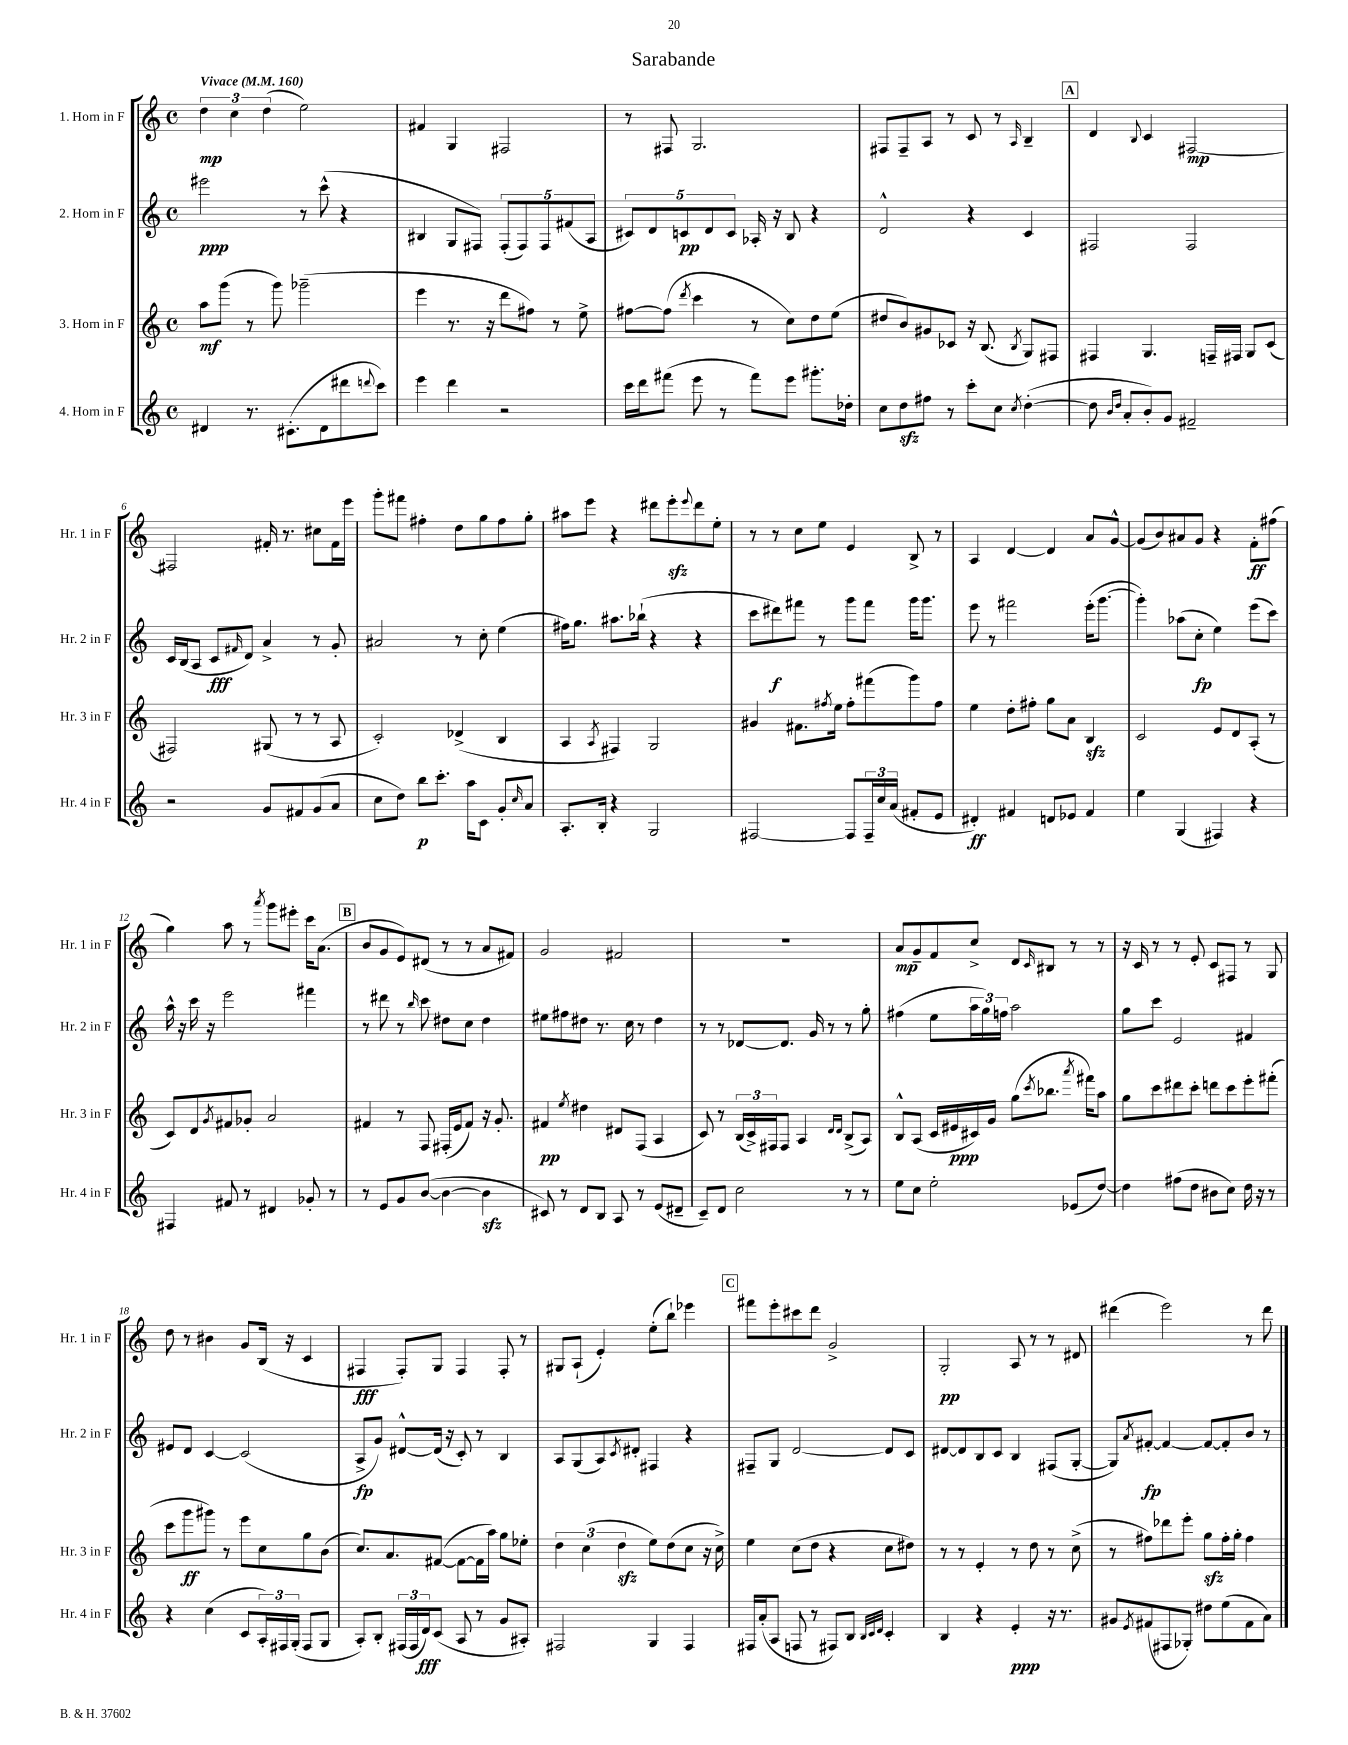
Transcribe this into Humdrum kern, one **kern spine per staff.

**kern	**kern	**kern	**kern
*staff4	*staff3	*staff2	*staff1
*clefG2	*clefG2	*clefG2	*clefG2
*k[]	*k[]	*k[]	*k[]
*M4/4	*M4/4	*M4/4	*M4/4
*met(c)	*met(c)	*met(c)	*met(c)
*MM160	*MM160	*MM160	*MM160
4d#	8aa	2eee#	6dd
.	(8ggg	.	.
.	.	.	6cc
8.r	8r	.	.
.	.	.	(6dd
.	8ggg)	.	.
(8.c#'	.	.	.
.	(2ggg-~	8r	2ee)
8d#	.	(8ccc^^	.
8ddd#	.	4r	.
8qqddd	.	.	.
8ccc)	.	.	.
=	=	=	=
4eee	4eee	4B#	4f#
4ddd	8.r	8G	4G
.	.	8F#)	.
.	16r	.	.
2r	8ddd	(10F#'	2F#
.	.	10F#)	.
.	8ff#)	.	.
.	.	10F#	.
.	8r	.	.
.	.	(10f#	.
.	8ee^	.	.
.	.	10A	.
=	=	=	=
16ccc	[8ff#	10c#)	8r
16ddd	.	.	.
.	.	10d	.
(8fff#	(8ff#]	.	8F#
.	.	10c	.
.	8qddd	.	.
8eee	4ccc	.	2.G
.	.	10d	.
8r	.	.	.
.	.	10c	.
8fff#)	8r	16A-'	.
.	.	16r	.
8eee	8cc)	8B	.
8.ggg#'	8dd	4r	.
.	(8ee	.	.
16dd-'	.	.	.
=	=	=	=
8cc	8dd#	2d^^	8F#
8dd	8b)	.	8F#~
8ff#	8g#	.	8A
8r	8c-	.	8r
8ccc'	16r	4r	8c
.	(8.B	.	.
8cc	.	.	8r
8qcc	8qB	.	16qqA
([4dd'	8G)	4c	4B~
.	8F#	.	.
=	=	=	=
8dd]	4F#	2F#	4d
16qqb	.	.	.
16qqdd	.	.	.
8a'	.	.	.
.	.	.	8qqB
8b')	4.G	.	4c
8g	.	.	.
2f#~	.	2F#	[2F#
.	16F~	.	.
.	16F#	.	.
.	8G	.	.
.	(8c	.	.
=	=	=	=
2r	2F#)	16c	2F#]
.	.	(16B	.
.	.	8A	.
.	.	8c	.
.	.	16qqf#	.
.	.	8d)	.
8g	(8G#	4a^	16f#'
.	.	.	8.r
8f#	8r	.	.
(8g	8r	8r	8cc#
8a	8A	8g'	16f#
.	.	.	16eee
=	=	=	=
8cc	2c')	2a#	8ggg'
8dd)	.	.	8fff#
8bb	.	.	4ff#'
8.ccc'	.	.	.
.	(4d-^	8r	8dd
16aa	.	.	.
8c	.	8cc'	8gg
8g'	4B	(4ee	8ff#
16qqcc	.	.	.
8a	.	.	8gg'
=	=	=	=
8.A'	4A	16ff#)	8aa#
.	.	8.gg	.
.	.	.	8eee
16B'	.	.	.
.	8qA	.	.
4r	4F#)	8.aa#	4r
.	.	(16bb-`	.
2G	2G	4r	8ddd#
.	.	.	8eee'
.	.	.	8qqeee
.	.	4r	8ddd#
.	.	.	8ee'
=	=	=	=
[2F#	4g#	8ccc	8r
.	.	8ddd#)	8r
.	8.f#	8fff#	8cc
.	.	8r	8ee
.	8qff#	.	.
.	16ee	.	.
8F#]	8ff#'	8ggg	4e
24F#~	(8fff#	8fff#	.
24cc	.	.	.
(24a	.	.	.
8f#'	8ggg)	16ggg	8B^
.	.	8.ggg	.
8e	8ff#	.	8r
=	=	=	=
4d#')	4ee	8eee	4A
.	.	8r	.
4f#	8dd'	2fff#	[4d
.	8ff#'	.	.
8d	8gg	.	4d]
8e-	8a	.	.
4f#	4B	(16eee'	8a
.	.	[8.ggg	.
.	.	.	[8g^^
=	=	=	=
4ee	2c	4ggg'])	(8g]
.	.	.	8b)
(4G	.	(8aa-	8a#
.	.	8cc'	8g
4F#)	8e	4ee)	4r
.	8d	.	.
4r	(8A'	(8eee	8f'
.	8r	8ccc)	(8ff#
=	=	=	=
4F#	8c)	16aa^^	4gg)
.	.	16r	.
.	8d	16ccc	.
.	.	16r	.
.	8qg	.	.
8f#	8f#	2eee	8aa
8r	8g-'	.	8r
.	.	.	8qaaa
4d#	2a	.	8ggg
.	.	.	8eee#'
8g-'	.	4fff#	16ccc
.	.	.	(8.a
8r	.	.	.
=	=	=	=
8r	4f#	8r	8b
8e	.	8ddd#	8g
8g	8r	8r	8e)
.	.	16qqbb	.
([8b	8F	8ccc	(8d#
4b_	(16F#'	8dd#	8r
.	16e	.	.
.	8f#)	8cc	8r
4b]	16r	4dd#	8a
.	8.g'	.	.
.	.	.	8f#)
=	=	=	=
8c#)	4f#	8ee#	2g
8r	.	8ff#	.
.	8qee	.	.
8d	4dd#	8dd#	.
8B	.	8.r	.
8A	8d#	.	2f#
.	.	16cc	.
8r	(8F	8r	.
(8e	4A	4dd#	.
8d#~	.	.	.
=	=	=	=
8c~)	8c)	8r	1r
8d	8r	8r	.
2cc	(24B	[8d-	.
.	24c^)	.	.
.	24F#	.	.
.	8F#	8.d-]	.
.	4A	.	.
.	.	16g	.
.	.	8r	.
.	16qqd	.	.
.	16qqd	.	.
8r	(8B^	8r	.
8r	8A)	8gg'	.
=	=	=	=
8ee	8B^^	(4ff#	8a
8cc	(8A	.	8g~
2ee'	16c	8ee	8f
.	16e#	.	.
.	16c#)	24aa	8cc^
.	.	24gg)	.
.	16g	.	.
.	.	24ff	.
.	(8gg	2aa	8d
.	8qccc	.	16qqc
.	8.bb-	.	8B#
(8e-	.	.	8r
.	8qaaa	.	.
.	16fff#)	.	.
[8dd)	8aa	.	8r
=	=	=	=
4dd]	8gg	8gg	16r
.	.	.	16c
.	8ccc	8ccc	8r
(8ff#	8ddd#	2e	8r
8dd	8ccc'	.	8e'
8b#	8ddd	.	8c
8cc)	8ccc	.	8F#
16dd	8eee'	4f#	8r
16r	.	.	.
8r	(8fff#'	.	8G
=	=	=	=
4r	8ccc	8e#	8dd
.	8ggg	8d	8r
(4cc	8ggg#)	[4c	4b#
.	8r	.	.
8c	8eee	(2c]	8g
24A')	8cc	.	(16B
24F#	.	.	.
.	.	.	16r
(24G'	.	.	.
8F#	8gg	.	4c
8G	(8b	.	.
=	=	=	=
8A')	8.cc)	8A^	4F#
8B'	.	8g)	.
.	8.a	.	.
(24F#	.	[8d#^^	8F#')
24F#	.	.	.
24d)	.	.	.
(8c	([8f#	(16d#]	8G
.	.	16r	.
8A	8f#_	8c')	4F#
8r	16f#]	8r	.
.	16aa)	.	.
8g	8gg	4B	8F#'
8A#')	8ee-'	.	8r
=	=	=	=
2F#	6dd	8A	8G#
.	.	(8G	(8A`
.	(6cc	.	.
.	.	8A)	4e')
.	6dd	.	.
.	.	8qc	.
.	.	8d#'	.
4G	8ee)	4F#	(8ee'
.	(8dd	.	8bb`)
4F#	8cc	4r	4eee-
.	16r	.	.
.	16cc^)	.	.
=	=	=	=
16F#	4ee	8F#~	8fff#
(16a'	.	.	.
8A	.	8G	8eee'
8F	(8cc	[2d	8ccc#
8r	8dd	.	8ddd
8F#)	4r	.	2g^
8B	.	.	.
32qqB	.	.	.
32qqc	.	.	.
32qqd	.	.	.
4c'	8cc	8d]	.
.	8dd#)	8c	.
=	=	=	=
4B	8r	[8d#	2G'
.	8r	8d#]	.
4r	4e'	8B	.
.	.	8c	.
4e'	8r	4B	8A
.	8dd	.	8r
16r	8r	(8F#	8r
8.r	.	.	.
.	(8cc^	[8G'	8d#
=	=	=	=
8g#	8r	8G])	(4ddd#
8qe	.	8qa	.
(8f#	8ff#)	[8f#'	.
8F#	8ddd-	4f#_	2eee)
8G-')	8eee'	.	.
8dd#	8gg	8f#_	.
(8ee	16ff#'	8f#']	.
.	16gg'	.	.
8f#	4ff#	8b	8r
8a)	.	8r	8ddd#
==	==	==	==
*-	*-	*-	*-
